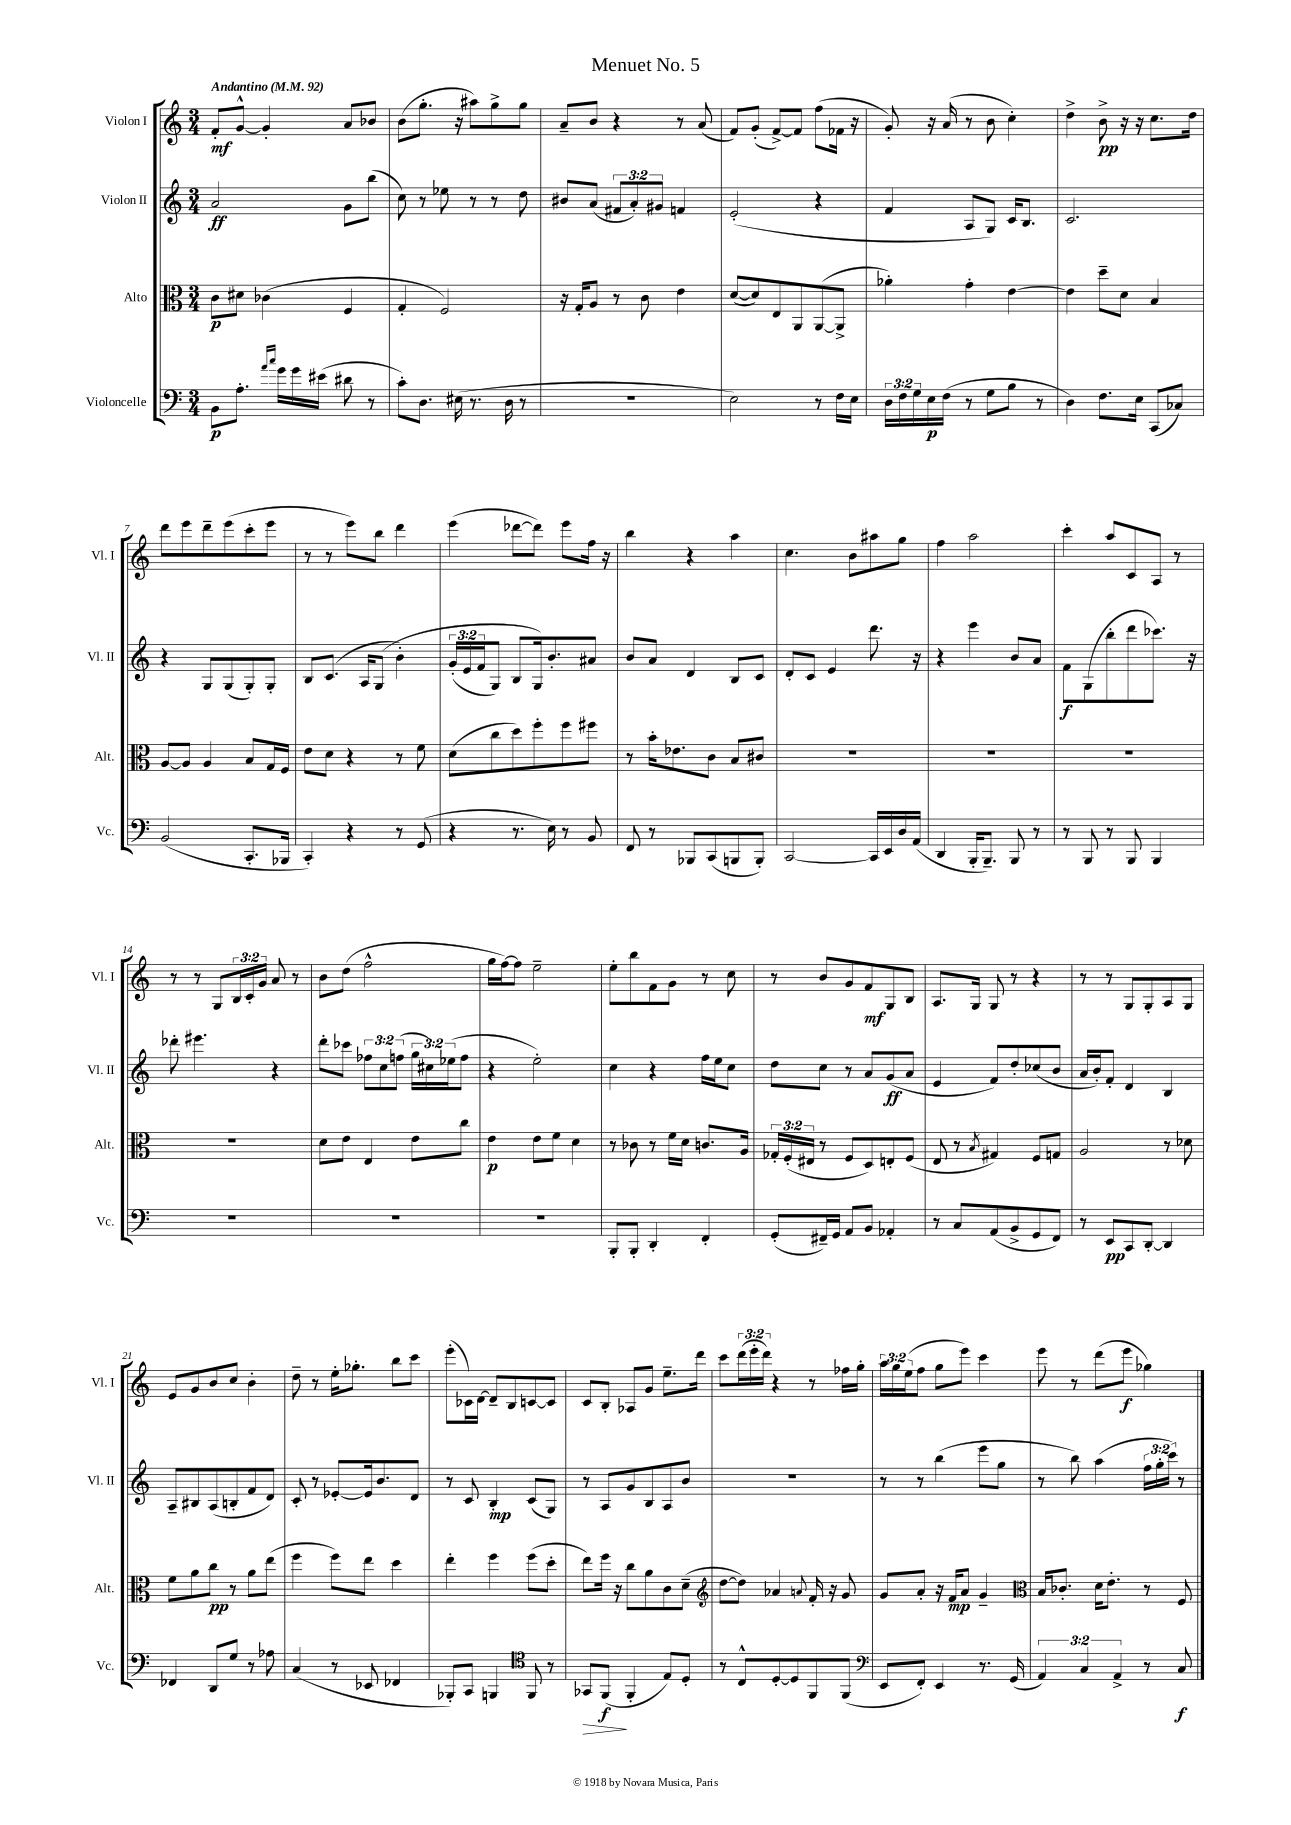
\header { title = "Menuet No. 5" }
<<
\new StaffGroup <<
\new Staff = "s0" \with { instrumentName = "Violon I" shortInstrumentName = "Vl. I" } {
    \clef treble \key c \major \numericTimeSignature \time 3/4 \override Staff.TupletNumber.text = #tuplet-number::calc-fraction-text \tempo "Andantino" 4 = 92
    f'8-.\mf g'8~-^ g'4-. a'8 bes'8 |
    b'8( g''8.-. r16 ais''8) g''8-> g''8 |
    a'8-- b'8 r4 r8 a'8( |
    f'8) g'8-.( f'8~->) f'8 f''8( fes'16 r16 |
    g'8-.) r16 a'16( r8 b'8 c''4-.) |
    d''4-> b'8->\pp r16 r16 c''8. d''16 |
    d'''8 e'''8 d'''8-- e'''8( c'''8-. e'''8 |
    r8 r8 e'''8) b''8 d'''4 |
    e'''4( des'''8~ des'''8) e'''8 f''16 r16 |
    b''4 r4 a''4 |
    c''4. b'8 ais''8 g''8 |
    f''4 a''2 |
    c'''4-. a''8 c'8 a8 r8 |
    r8 r8 g8 \tuplet 3/2 { b16 c'16-. g'16 } a'8 r8 |
    b'8 d''8( f''2-^ |
    g''16 f''16~) f''8 e''2-- |
    e''8-. b''8 f'8 g'8 r8 c''8 |
    r8 b'8 g'8 f'8\mf g8 b8 |
    a8. g16 g8 r8 r4 |
    r8 r8 g8 g8-. a8 g8 |
    e'8 g'8 b'8 c''8 b'4-. |
    d''8-- r8 e''16-. ges''8.-. b''8 c'''8 |
    e'''8-.( ces'16) d'16~ d'8-- b8 c'8~ c'8 |
    c'8 b8-. aes8 g'8 e''8.-- d'''16 |
    c'''8 \tuplet 3/2 { d'''16( e'''16-. d'''16) } r4 r8 fes''16 g''16-. |
    \tuplet 3/2 { a''16 g''16 e''16( } f''8 g''8 e'''8) c'''4 |
    e'''8 r8 d'''8( e'''8\f ges''4) \bar "|." |
}
\new Staff = "s1" \with { instrumentName = "Violon II" shortInstrumentName = "Vl. II" } {
    \clef treble \key c \major \numericTimeSignature \time 3/4 \override Staff.TupletNumber.text = #tuplet-number::calc-fraction-text
    a'2\ff g'8 b''8( |
    c''8) r8 ees''8 r8 r8 d''8 |
    bis'8 a'8( \tuplet 3/2 { fis'8 a'8-.) gis'8 } f'4 |
    e'2-.( r4 |
    f'4 a8 g8) c'16 b8. |
    c'2. |
    r4 g8 g8( g8-.) g8-. |
    b8 c'8.( a16 g8\( b'4-.) |
    \tuplet 3/2 { g'16-.( e'16 f'16 } g8) b8 g16\) b'8.-. ais'8 |
    b'8 a'8 d'4 b8 c'8 |
    d'8-. c'8 e'4 d'''8. r16 |
    r4 e'''4 b'8 a'8 |
    f'8\f g8( b''8-. d'''8 ces'''8.) r16 |
    des'''8-. eis'''4. r4 |
    d'''8-. ces'''8 \tuplet 3/2 { fes''8 c''8 f''8( } \tuplet 3/2 { g''16 cis''16) ees''16( } f''8 |
    r4 e''2-.) |
    c''4 r4 f''16 e''16 c''8 |
    d''8 c''8 r8 a'8 g'8\ff( a'8 |
    e'4 f'8) d''8-. ces''8( b'8 |
    a'16 b'16-.) f'8-. d'4 b4 |
    a8-- bis8 a8( b8-. f'8 d'8) |
    c'8-. r8 ees'8~-. ees'16 b'8. d'8 |
    r8 c'8 b4-.\mp c'8( g8) |
    r8 a8 g'8 b8 a8 b'8 |
    R2. |
    r8 r8 b''4( e'''8 g''8 |
    r8 b''8) a''4( \tuplet 3/2 { f''16 g''16-. c'''16) } r8 \bar "|." |
}
\new Staff = "s2" \with { instrumentName = "Alto" shortInstrumentName = "Alt." } {
    \clef alto \key c \major \numericTimeSignature \time 3/4 \override Staff.TupletNumber.text = #tuplet-number::calc-fraction-text
    c'8\p dis'8 ces'4( f4 |
    g4-. f2) |
    r16 g16-. a8 r8 c'8 e'4 |
    d'8~( d'8) e8 a,8 a,8~( a,8-> |
    aes'4-.) g'4-. e'4~ |
    e'4 d''8-- d'8 b4 |
    a8~ a8 a4 b8 g16 f16 |
    e'8 d'8 r4 r8 f'8 |
    d'8( c''8 d''8) f''8-. f''8 fis''8 |
    r8 b'16-. ees'8. c'8 b8 cis'8 |
    R2. |
    R2. |
    R2. |
    R2. |
    d'8 e'8 e4 e'8 c''8 |
    e'4\p e'8 f'8 d'4 |
    r8 ces'8 r8 f'16 d'16 c'8. a16 |
    \tuplet 3/2 { ges16-. f16-.( eis16 } r8 f8 d8) e8-. f8( |
    e8 r8 \acciaccatura { b8 } gis4) f8 g8 |
    a2 r8 des'8 |
    f'8 a'8 c''8\pp r8 a'8 e''8( |
    f''4 f''8) e''8 d''4 |
    e''4-. f''4 f''8( d''8-. |
    e''8) f''16 r16 c''8 a'8 c'8 d'8--( |
    \clef treble d''8~ d''8) aes'4 \appoggiatura { a'8 } f'16-. r16 g'8 |
    g'8 a'8-. r16 f'16\mp a'8 g'4-- |
    \clef alto b16 ces'8.-. d'16 e'8.-. r8 f8 \bar "|." |
}
\new Staff = "s3" \with { instrumentName = "Violoncelle" shortInstrumentName = "Vc." } {
    \clef bass \key c \major \numericTimeSignature \time 3/4 \override Staff.TupletNumber.text = #tuplet-number::calc-fraction-text
    b,8\p a8.-. \grace { a'16 c''16 } g'16 g'16 eis'16( dis'8 r8 |
    c'8-.) d8. eis16( r8. d16 r8 |
    R2. |
    e2) r8 f16 e16 |
    \tuplet 3/2 { d16 f16 g16 } e16\p f16( r8 g8 b8 r8 |
    d4) f8. e16 c,8( ces8) |
    b,2( c,8.-. bes,,16 |
    c,4-.) r4 r8 g,8( |
    r4 r8. e16) r8 b,8 |
    f,8 r8 bes,,8 c,8( b,,8 b,,8-.) |
    c,2~ c,16 e,16 d16 a,16( |
    d,4 b,,16-. b,,8.--) b,,8 r8 |
    r8 b,,8 r8 b,,8 b,,4 |
    R2. |
    R2. |
    R2. |
    b,,8-. b,,8-. d,4-. f,4-. |
    g,8-.( fis,16--) g,16 a,8 b,8 aes,4-. |
    r8 c8 a,8( b,8-> g,8 f,8) |
    r8 e,8\pp c,8 d,8~-. d,4 |
    fes,4 d,8 g8 r8 aes8 |
    c4( r8 ees,8 fes,4 |
    bes,,8-.) c,8 b,,4 \clef tenor f,8 r8 |
    ges,8\> f,8\f\!( f,4-. e8) d8-. |
    r8 c8-^ d8~-. d8 f,8 f,8( |
    \clef bass e,8 f,8-.) e,4 r8. g,16( |
    \tuplet 3/2 { a,4) c4 a,4-> } r8 c8\f \bar "|." |
}
>>
>>
